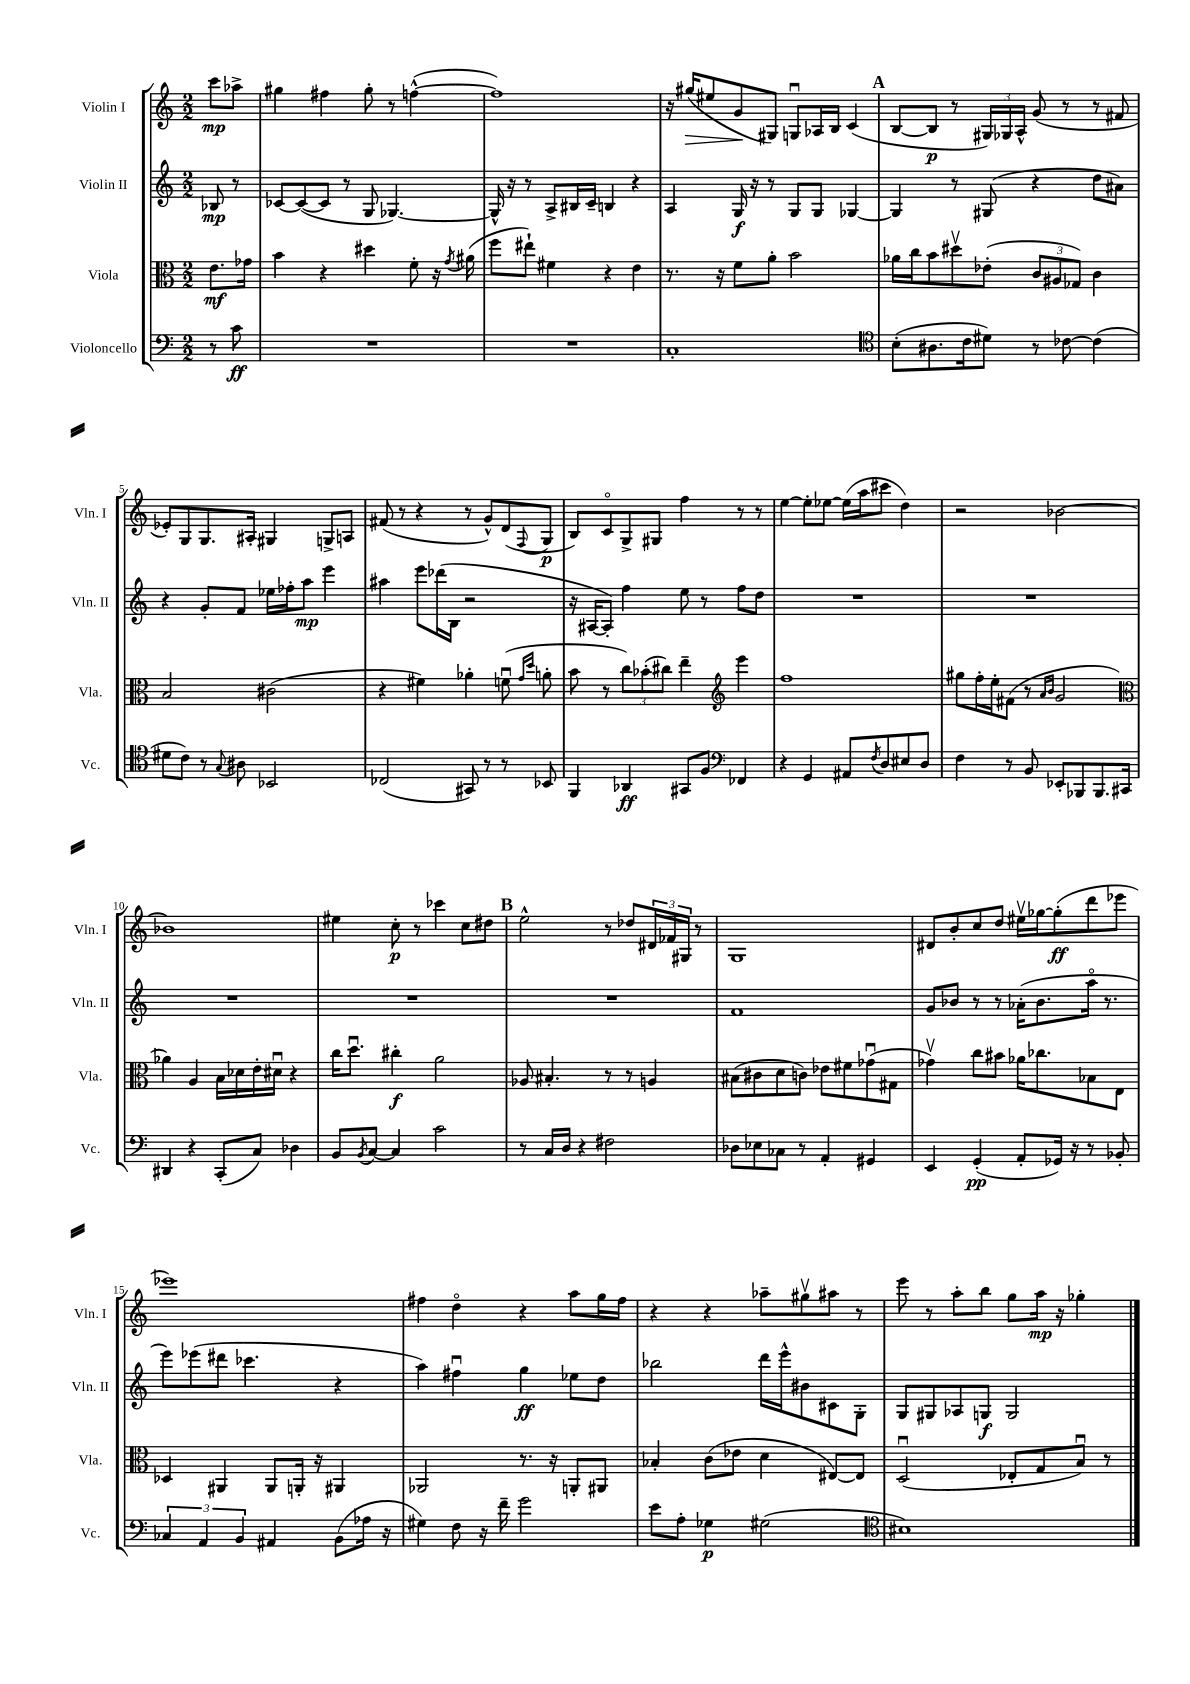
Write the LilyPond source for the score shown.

<<
\new StaffGroup <<
\new Staff = "s0" \with { instrumentName = "Violin I" shortInstrumentName = "Vln. I" } {
    \clef treble \key c \major \numericTimeSignature \time 2/2 \partial 4
    c'''8\mp aes''8-> |
    gis''4 fis''4 gis''8-. r8 f''4~-^( |
    f''1) |
    r16 gis''16\>( eis''8 g'8\! gis8) g8\downbow aes16 b16 c'4( |
    \mark \markup { \bold "A" } b8~ b8\p r8 \tuplet 3/2 { gis16) ges16 a16-^ } g'8( r8 r8 fis'8 |
    ees'8-.) g8 g8. ais16-. gis4 g8-> a8 |
    fis'8( r8 r4 r8 g'8-^) d'8( \appoggiatura { f8 } g8\p |
    b8) c'8\flageolet g8-> gis8 f''4 r8 r8 |
    e''4~ e''8-. ees''8~ ees''16( a''16 cis'''8 d''4) |
    r2 bes'2~ |
    bes'1 |
    eis''4 c''8-.\p r8 ces'''4 c''8 dis''8 |
    \mark \markup { \bold "B" } e''2-^ r8 des''8 \tuplet 3/2 { dis'16 fes'16 gis16 } r8 |
    g1 |
    dis'8 b'8-. c''8 d''8 eis''16\upbow ges''16~ ges''8-.\ff( d'''8 ees'''8 |
    ees'''1) |
    fis''4 d''4\flageolet r4 a''8 g''16 fis''16 |
    r4 r4 aes''8-- gis''8\upbow ais''8 r8 |
    e'''8 r8 a''8-. b''8 g''8 a''16\mp r16 ges''4-. \bar "|." |
}
\new Staff = "s1" \with { instrumentName = "Violin II" shortInstrumentName = "Vln. II" } {
    \clef treble \key c \major \numericTimeSignature \time 2/2 \partial 4
    bes8\mp r8 |
    ces'8~ ces'8~( ces'8 r8 g8 ges4.~) |
    ges16-^ r16 r8 a8-> bis16 c'16-- b4 r4 |
    a4 g16\f r16 r8 g8 g8 ges4~ |
    \mark \markup { \bold "A" } ges4 r8 gis8( r4 d''8 ais'8) |
    r4 g'8-. f'8 ees''16 fes''16-. a''8\mp e'''4 |
    ais''4 e'''8 des'''16( b16 r2 |
    r16 ais16~ ais8-.) f''4 e''8 r8 f''8 d''8 |
    R1 |
    R1 |
    R1 |
    R1 |
    \mark \markup { \bold "B" } R1 |
    f'1 |
    g'8 bes'8 r8 r8 aes'16-.( bes'8. a''16\flageolet r8. |
    e'''8) ees'''8( dis'''8 ces'''4. r4 |
    a''4) fis''4\downbow g''4\ff ees''8 d''8 |
    bes''2 d'''16 e'''16-^ bis'8 cis'8 g8-. |
    g8 gis8 aes8 g8\f g2 \bar "|." |
}
\new Staff = "s2" \with { instrumentName = "Viola" shortInstrumentName = "Vla." } {
    \clef alto \key c \major \numericTimeSignature \time 2/2 \partial 4
    e'8.\mf ges'16 |
    b'4 r4 dis''4 f'8-. r16 \acciaccatura { g'8 } ais'16( |
    f''8 eis''8-!) fis'4 r4 e'4 |
    r8. r16 f'8 a'8-. b'2 |
    \mark \markup { \bold "A" } aes'16 c''16 b'8 dis''8\upbow ees'8-.( \tuplet 3/2 { c'8 ais8 ges8) } c'4 |
    b2 cis'2( |
    r4 fis'4) aes'4-. f'8\downbow( \grace { g'16 d''16 } a'8-. |
    b'8 r8 \tuplet 3/2 { c''8) bes'8-.( cis''8) } e''4-- \clef treble e'''4 |
    f''1 |
    gis''8 f''16-. e''16-. fis'8( r8 \grace { a'16 b'16 } g'2 |
    \clef alto aes'4) a4 b16 des'16 e'16-. dis'16\downbow r4 |
    c''16 d''8.\downbow cis''4-.\f a'2 |
    \mark \markup { \bold "B" } aes8 bis4.-. r8 r8 a4 |
    bis8( cis'8 d'8 c'8) ees'8 fis'8 ges'8\downbow( gis8 |
    ges'4\upbow) c''8 bis'8 aes'16 ces''8. bes8 e8 |
    des4 ais,4 ais,8 a,16-. r16 ais,4 |
    aes,2 r8. r16 a,8-. ais,8 |
    bes4-. c'8( ees'8 d'4 eis8~) eis8 |
    d2\downbow( ees8-. g8 b8\downbow) r8 \bar "|." |
}
\new Staff = "s3" \with { instrumentName = "Violoncello" shortInstrumentName = "Vc." } {
    \clef bass \key c \major \numericTimeSignature \time 2/2 \partial 4
    r8 c'8\ff |
    R1 |
    R1 |
    c1-. |
    \mark \markup { \bold "A" } \clef tenor b8-.( ais8. c'16 dis'8) r8 ces'8~ ces'4( |
    dis'8 c'8) r8 \appoggiatura { g8 } ais8 bes,2 |
    ces2( gis,8) r8 r8 bes,8 |
    f,4 aes,4\ff gis,8 f8 \clef bass fes,4 |
    r4 g,4 ais,8 \acciaccatura { f8 } d8 eis8 d8 |
    f4 r8 b,8 ees,8-. bes,,8 bes,,8. cis,16 |
    dis,4 r4 c,8-.( c8) des4 |
    b,8 \acciaccatura { b,8 } c8~ c4 c'2 |
    \mark \markup { \bold "B" } r8 c16 d16 r4 fis2 |
    des8 ees8 ces8 r8 a,4-. gis,4 |
    e,4 g,4-.\pp( a,8-. ges,16) r16 r8 bes,8-. |
    \tuplet 3/2 { ces4 a,4 b,4 } ais,4 b,8( aes16 r16 |
    gis4) f8 r16 f'16-- g'2 |
    e'8 a8-. ges4\p gis2( |
    \clef tenor bis1) \bar "|." |
}
>>
>>
